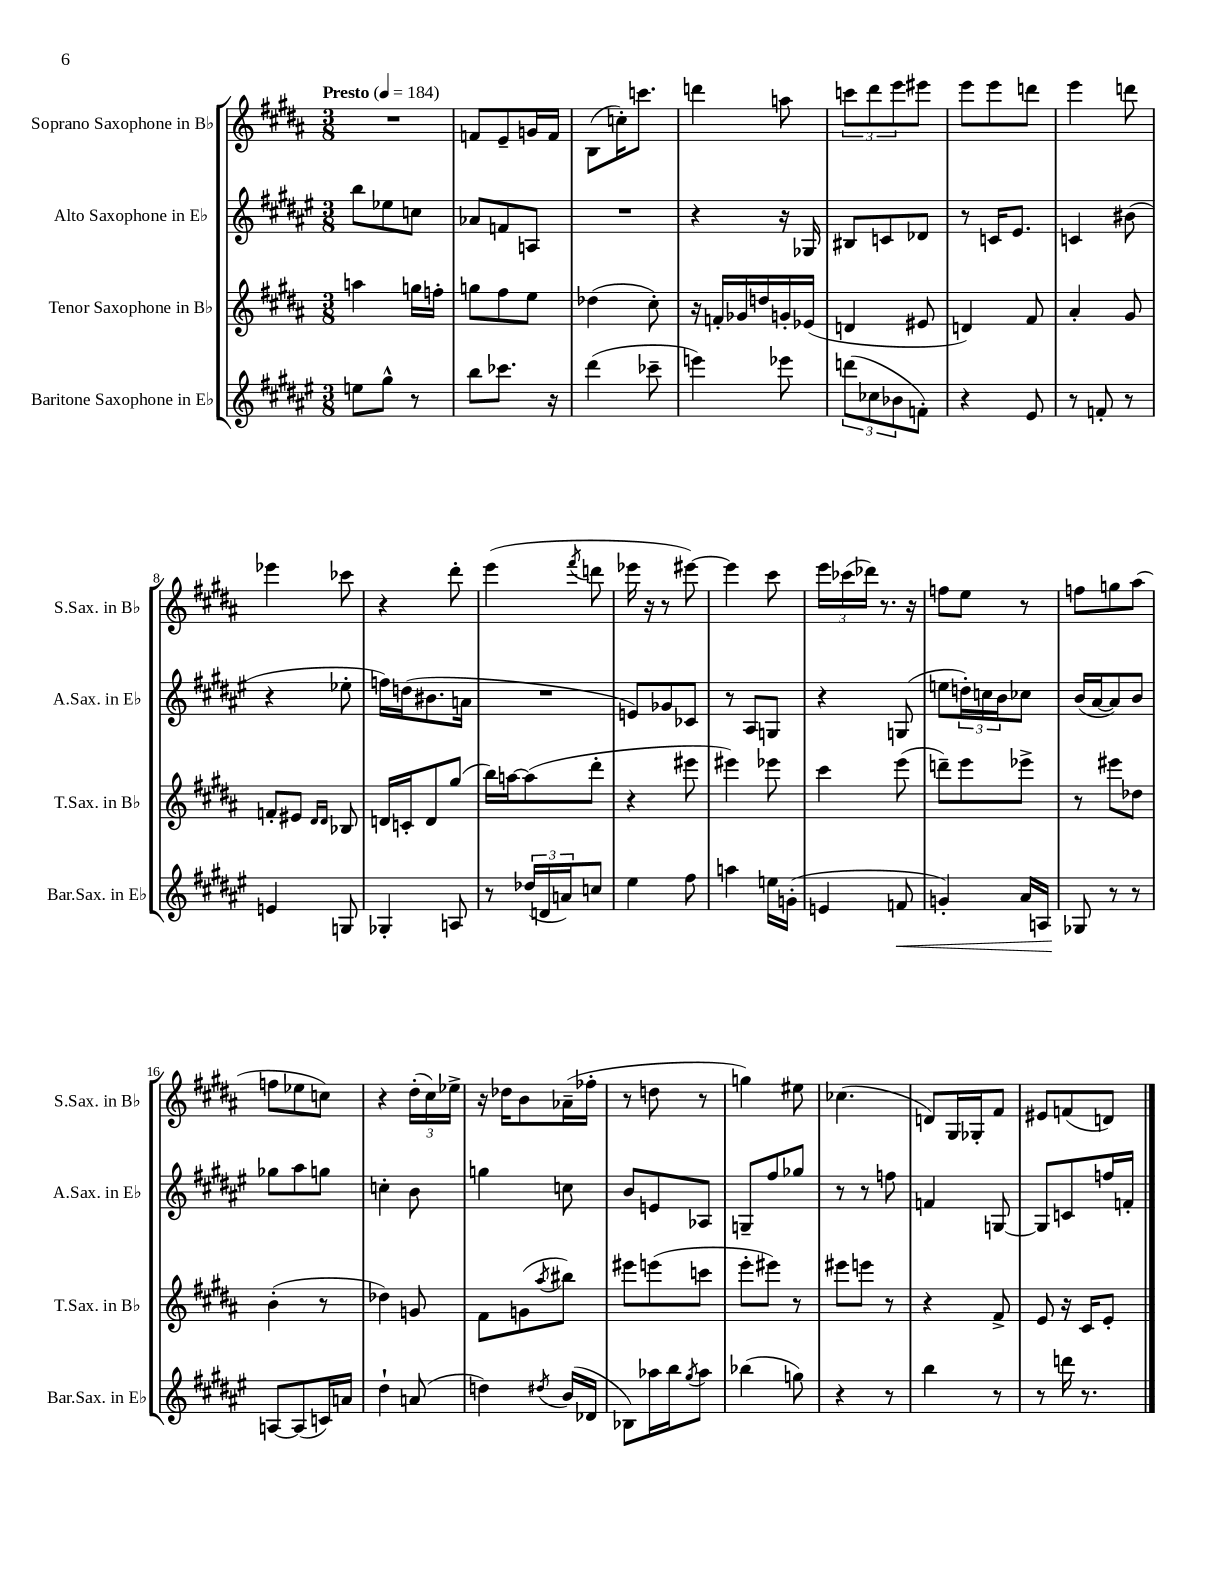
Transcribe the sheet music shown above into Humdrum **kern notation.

**kern	**kern	**kern	**kern
*staff4	*staff3	*staff2	*staff1
*clefG2	*clefG2	*clefG2	*clefG2
*k[f#c#g#d#a#e#]	*k[f#c#g#d#a#]	*k[f#c#g#d#a#e#]	*k[f#c#g#d#a#]
*M3/8	*M3/8	*M3/8	*M3/8
*MM184	*MM184	*MM184	*MM184
8ee	4aa	8bb	4.r
8gg#^^	.	8ee-	.
8r	16gg	8cc	.
.	16ff'	.	.
=	=	=	=
8bb	8gg	8a-	8f
8.ccc-	8ff#	8f	8e~
.	8ee	8A	16g
16r	.	.	16f
=	=	=	=
(4ddd#	(4dd-	4.r	(8B
.	.	.	16cc')
.	.	.	8.ccc
8ccc-~	8cc#')	.	.
=	=	=	=
4eee)	16r	4r	4ddd
.	16f'	.	.
.	16g-	.	.
.	16dd	.	.
8eee-	16g'	16r	8aa
.	(16e-	16G-	.
=	=	=	=
(12ddd	4d	8B#	12ccc
12cc-	.	.	12ddd#
.	.	8c	.
12b-	.	.	12eee
8f')	8e#	8d-	8eee#
=	=	=	=
4r	4d)	8r	8eee
.	.	16c	8eee
.	.	8.e#	.
8e#	8f#	.	8ddd
=	=	=	=
8r	4a#'	4c	4eee
8f'	.	.	.
8r	8g#	(8b#	8ddd
=	=	=	=
4e	8f'	4r	4eee-
.	8e#	.	.
.	16qqd#	.	.
.	16qqd#	.	.
8G	8B-	8ee-'	8ccc-
=	=	=	=
4G-'	16d	16ff)	4r
.	16c'	(16dd	.
.	8d	8.b#	.
8A	(8gg#	.	8ddd#'
.	.	16a	.
=	=	=	=
8r	16bb)	4.r	(4eee
.	[16aa	.	.
(24dd-	(8aa]	.	.
24d	.	.	.
24a)	.	.	.
.	.	.	8qfff#
8cc	8ddd#'	.	8ddd
=	=	=	=
4ee#	4r	8e)	16eee-
.	.	.	16r
.	.	8g-	8r
8ff#	8eee#	8c-	[8eee#)
=	=	=	=
4aa	4eee#)	8r	4eee#]
.	.	8A#	.
16ee	8eee-	8G	8ccc#
(16g'	.	.	.
=	=	=	=
4e	4ccc#	4r	24eee
.	.	.	(24ccc-
.	.	.	24ddd-)
.	.	.	8.r
8f	(8eee	(8G	.
.	.	.	16r
=	=	=	=
4g')	8ddd~)	8ee	8ff
.	8eee	24dd')	8ee
.	.	24cc	.
.	.	24b	.
16a#	8eee-^	8cc-	8r
16A	.	.	.
=	=	=	=
8G-	8r	(16b	8ff
.	.	[16a#	.
8r	8eee#	8a#])	8gg
8r	8dd-	8b	(8aa#
=	=	=	=
[8A	(4b'	8gg-	8ff
(8A]	.	8aa#	8ee-
16c)	8r	8gg	8cc)
16a	.	.	.
=	=	=	=
4dd#`	4dd-)	4cc'	4r
(8a	8g	8b	(24dd#'
.	.	.	24cc#)
.	.	.	24ee-^
=	=	=	=
4dd)	8f#	4gg	16r
.	.	.	16dd-
.	(8g	.	8b
8qdd#	8qaa#	.	.
(16b	8bb#)	8cc	(16a-~
16d-	.	.	16ff-'
=	=	=	=
8B-)	8eee#	8b	8r
16aa-	(8eee	8e	8dd
16bb	.	.	.
8qgg#	.	.	.
8aa-	8ccc	8A-	8r
=	=	=	=
(4bb-	8eee'	8G~	4gg)
.	8eee#)	8ff#	.
8gg)	8r	8gg-	8ee#
=	=	=	=
4r	8eee#	8r	(4.cc-
.	8eee	8r	.
8r	8r	8ff	.
=	=	=	=
4bb	4r	4f	8d)
.	.	.	16G#
.	.	.	16G-'
8r	8f#^	[8G	8f#
=	=	=	=
8r	8e	8G]	8e#
16ddd	16r	8c	(8f
8.r	16c#	.	.
.	8e'	16ff	8d)
.	.	16f'	.
==	==	==	==
*-	*-	*-	*-
